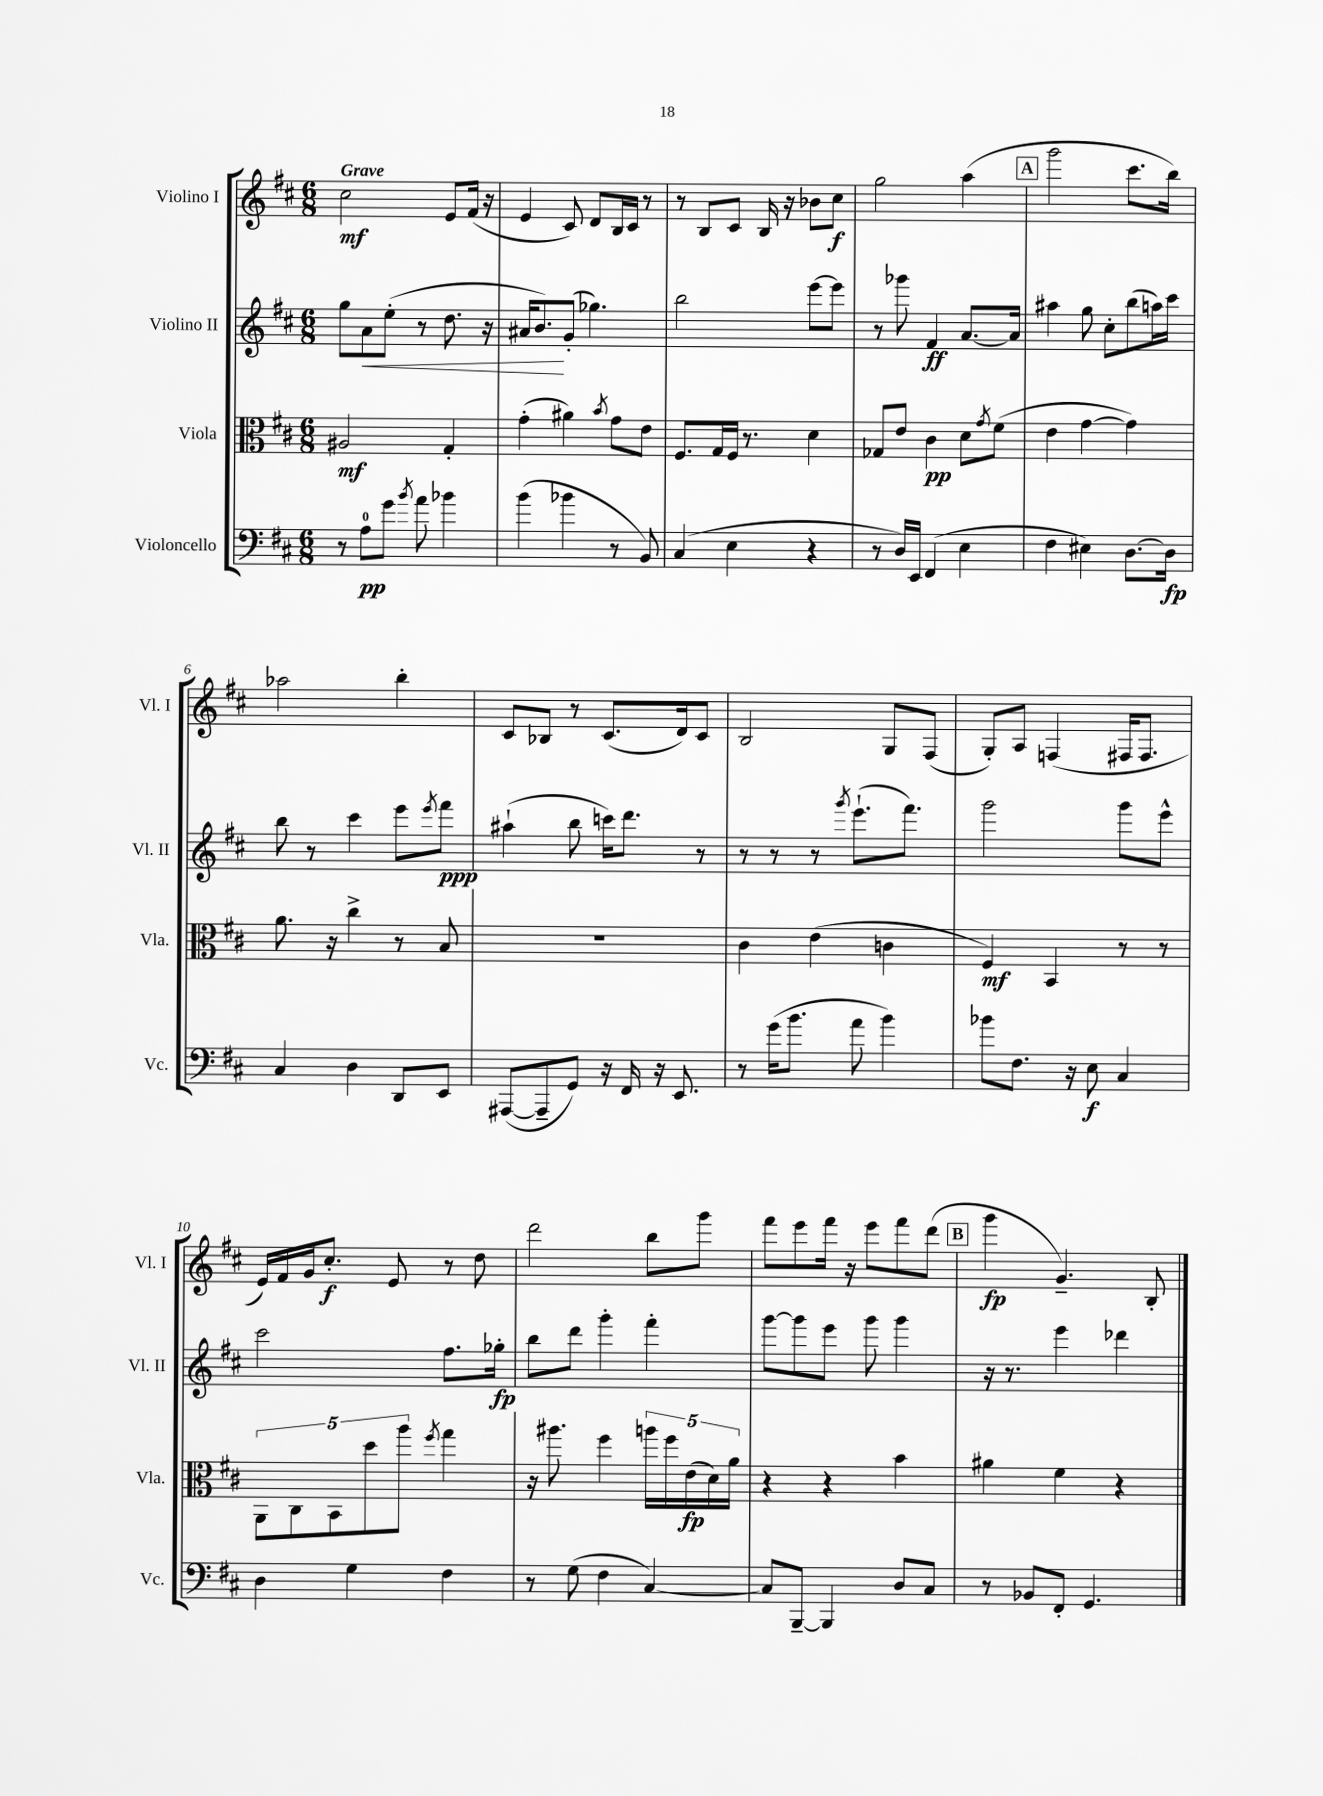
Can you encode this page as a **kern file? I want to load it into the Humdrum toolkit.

**kern	**dynam	**kern	**dynam	**kern	**dynam	**kern	**dynam
*part4	*part4	*part3	*part3	*part2	*part2	*part1	*part1
*staff4	*staff4	*staff3	*staff3	*staff2	*staff2	*staff1	*staff1
*I"Violoncello	*	*I"Viola	*	*I"Violino II	*	*I"Violino I	*
*I'Vc.	*	*I'Vla.	*	*I'Vl. II	*	*I'Vl. I	*
*clefF4	*	*clefC3	*	*clefG2	*	*clefG2	*
*k[f#c#]	*	*k[f#c#]	*	*k[f#c#]	*	*k[f#c#]	*
*M6/8	*	*M6/8	*	*M6/8	*	*M6/8	*
=1	=1	=1	=1	=1	=1	=1	=1
!	!	!	!	!	!	!LO:TX:a:B:t=Grave	!
8r	.	2A#X/	mf	8gg\L	.	2cc#\	mf
!	!	!	!	!	!LO:HP:b	!	!
8A\L	pp	.	.	8a\	<	.	.
8g\J	.	.	.	(8ee'\J	.	.	.
8qb/	.	.	.	.	.	.	.
8a\	.	.	.	8r	.	.	.
4b-X\	.	4G'/	.	8.dd\	.	8e/L	.
.	.	.	.	.	.	(16f#/Jk	.
.	.	.	.	16r	.	16r	.
=2	=2	=2	=2	=2	=2	=2	=2
(4b\	.	(4g'\	.	16a#X/KL	.	4e/	.
.	.	.	.	8.b/)	.	.	.
4b-X\	.	4a#X\)	.	(8g'/J	[	8c#/)	.
.	.	.	.	4.gg-X\)	.	8d/L	.
.	.	8qb/	.	.	.	.	.
8r	.	8g\L	.	.	.	16B/L	.
.	.	.	.	.	.	16c#/JJ	.
8BB/)	.	8e\J	.	.	.	8r	.
=3	=3	=3	=3	=3	=3	=3	=3
(4C#/	.	8.F#/L	.	2bb\	.	8r	.
.	.	.	.	.	.	8B/L	.
.	.	16G/L	.	.	.	.	.
4E\	.	16F#/JJ	.	.	.	8c#/J	.
.	.	8.r	.	.	.	.	.
.	.	.	.	.	.	16B/	.
.	.	.	.	.	.	16r	.
4r	.	4d\	.	[8eee\L	.	8b-X\L	.
.	.	.	.	8eee\J]	.	8cc#\J	f
=4	=4	=4	=4	=4	=4	=4	=4
8r	.	8G-X/L	.	8r	.	2gg\	.
16D/LL)	.	8e/J	.	8ggg-X\	.	.	.
16EE/JJ	.	.	.	.	.	.	.
(4FF#/	.	4c#\	pp	4f#/	ff	.	.
4E\	.	8d\L	.	[8.a/L	.	(4aa\	.
.	.	8qg/	.	.	.	.	.
.	.	(8f#\J	.	.	.	.	.
.	.	.	.	16a/Jk]	.	.	.
!!LO:REH:place=s1:t=A
=5	=5	=5	=5	=5	=5	=5	=5
4F#\	.	4e\	.	4aa#X\	.	2ggg\	.
4E#X\)	.	[4g\	.	8gg\	.	.	.
.	.	.	.	8cc#'\L	.	.	.
[8.D\L	.	4g\])	.	(8bb\	.	8.ccc#\L	.
.	.	.	.	16aan\L)	.	.	.
16D\Jk]	fp	.	.	16ccc#\JJ	.	16bb\Jk)	.
!!LO:LB:g=z
=6	=6	=6	=6	=6	=6	=6	=6
4C#/	.	8.a\	.	8bb\	.	2aa-X\	.
.	.	.	.	8r	.	.	.
.	.	16r	.	.	.	.	.
4D\	.	4cc#^\	.	4ccc#\	.	.	.
8DD/L	.	8r	.	8eee\L	.	4bb'\	.
.	.	.	.	8qeee/	.	.	.
8EE/J	.	8B/	.	8fff#\J	ppp	.	.
=7	=7	=7	=7	=7	=7	=7	=7
([8AAA#X/L	.	2.r	.	(4aa#X`\	.	8c#/L	.
8AAA#~/]	.	.	.	.	.	8B-X/J	.
8GG/J)	.	.	.	8bb\	.	8r	.
16r	.	.	.	16cccn\KL)	.	(8.c#/L	.
16FF#/	.	.	.	8.ddd\J	.	.	.
16r	.	.	.	.	.	.	.
8.EE/	.	.	.	.	.	16d/k)	.
.	.	.	.	8r	.	8c#/J	.
=8	=8	=8	=8	=8	=8	=8	=8
8r	.	4c#\	.	8r	.	2B/	.
(16g\KL	.	.	.	8r	.	.	.
8.b\J	.	.	.	.	.	.	.
.	.	(4e\	.	8r	.	.	.
.	.	.	.	8qggg/	.	.	.
8a\	.	.	.	(8.eee`\L	.	.	.
4b\)	.	4cn\	.	.	.	8G/L	.
.	.	.	.	8.fff#\J)	.	.	.
.	.	.	.	.	.	(8F#/J	.
=9	=9	=9	=9	=9	=9	=9	=9
8b-X\L	.	4F#/)	mf	2ggg\	.	8G'/L)	.
8.F#\J	.	.	.	.	.	8A/J	.
.	.	4BB/	.	.	.	(4Fn/	.
16r	.	.	.	.	.	.	.
8E\	f	.	.	.	.	.	.
4C#/	.	8r	.	8ggg\L	.	16F#X/KL	.
.	.	.	.	.	.	8.F#/J	.
.	.	8r	.	8eee^^\J	.	.	.
!!LO:LB:g=z
=10	=10	=10	=10	=10	=10	=10	=10
4D\	.	10AA\L	.	2ccc#\	.	16e/LL)	.
.	.	.	.	.	.	16f#/	.
.	.	10C#\	.	.	.	.	.
.	.	.	.	.	.	16g/J	.
.	.	.	.	.	.	8.cc#'/J	f
.	.	10BB\	.	.	.	.	.
4G\	.	.	.	.	.	.	.
.	.	10dd\	.	.	.	.	.
.	.	.	.	.	.	8e/	.
.	.	10aa\J	.	.	.	.	.
.	.	8qff#/	.	.	.	.	.
4F#\	.	4gg\	.	8.ff#\L	.	8r	.
.	.	.	.	.	.	8dd\	.
.	.	.	.	16gg-X'\Jk	fp	.	.
=11	=11	=11	=11	=11	=11	=11	=11
8r	.	16r	.	8bb\L	.	2ddd\	.
.	.	8.aa#X\	.	.	.	.	.
(8G\	.	.	.	8ddd\J	.	.	.
4F#\	.	4ff#\	.	4ggg'\	.	.	.
[4C#/)	.	20aan\LL	.	4fff#'\	.	8bb\L	.
.	.	20ff#\	.	.	.	.	.
.	.	(20e\	fp	.	.	.	.
.	.	.	.	.	.	8ggg\J	.
.	.	20d\)	.	.	.	.	.
.	.	20a\JJ	.	.	.	.	.
=12	=12	=12	=12	=12	=12	=12	=12
8C#/L]	.	4r	.	[8ggg\L	.	8fff#\L	.
[8BBB~/J	.	.	.	8ggg\]	.	8eee\	.
4BBB/]	.	4r	.	8eee\J	.	16fff#\Jk	.
.	.	.	.	.	.	16r	.
.	.	.	.	8ggg\	.	8eee\L	.
8D/L	.	4b\	.	4ggg\	.	8fff#\	.
8C#/J	.	.	.	.	.	(8ddd\J	.
!!LO:REH:place=s1:t=B
=13	=13	=13	=13	=13	=13	=13	=13
8r	.	4a#X\	.	16r	.	4ggg\	fp
.	.	.	.	8.r	.	.	.
8BB-X/L	.	.	.	.	.	.	.
8FF#'/J	.	4f#\	.	4eee\	.	4.g~/)	.
4.GG/	.	.	.	.	.	.	.
.	.	4r	.	4ddd-X\	.	.	.
.	.	.	.	.	.	8B'/	.
==	==	==	==	==	==	==	==
*-	*-	*-	*-	*-	*-	*-	*-
